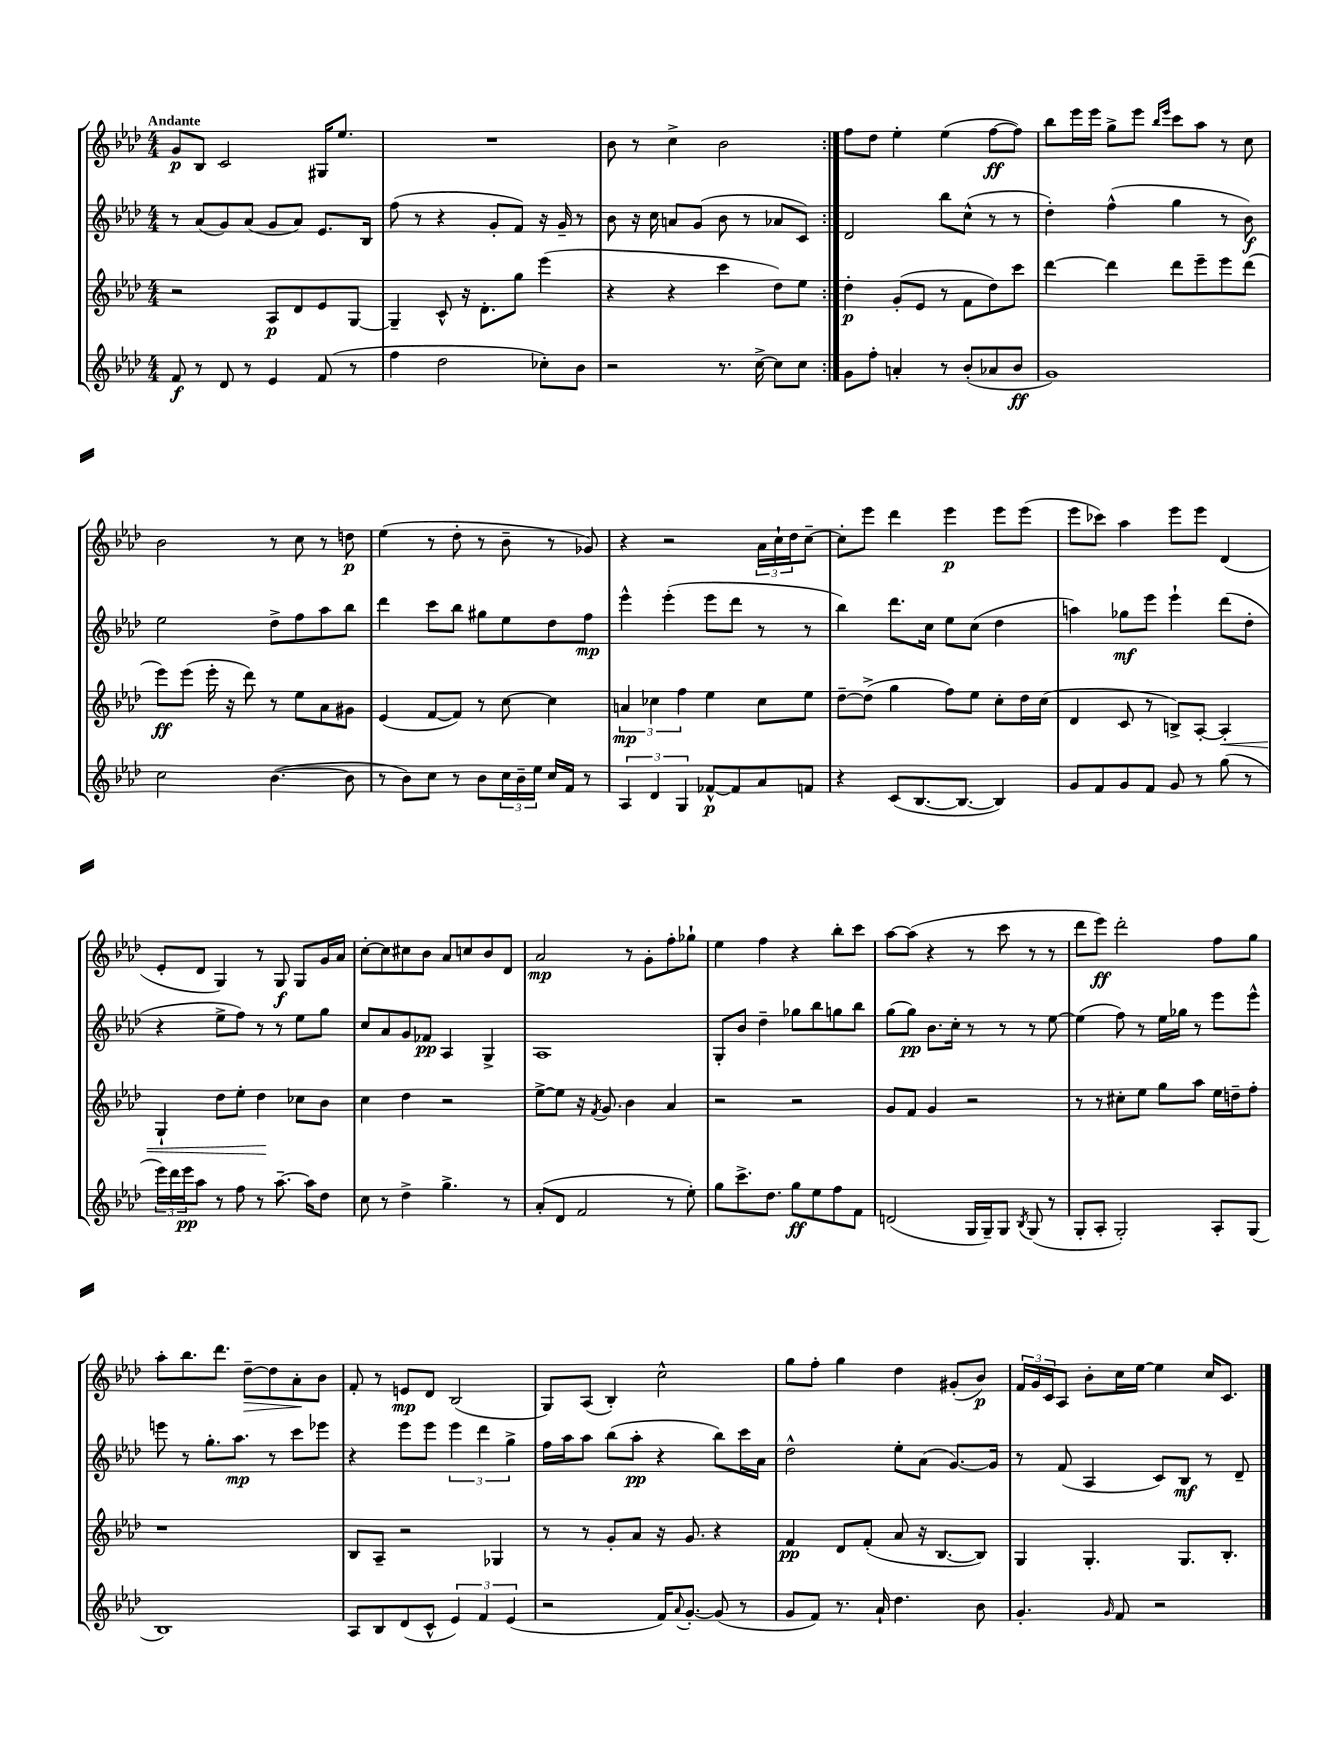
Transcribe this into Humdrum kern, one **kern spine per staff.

**kern	**kern	**kern	**kern
*staff4	*staff3	*staff2	*staff1
*clefG2	*clefG2	*clefG2	*clefG2
*k[b-e-a-d-]	*k[b-e-a-d-]	*k[b-e-a-d-]	*k[b-e-a-d-]
*M4/4	*M4/4	*M4/4	*M4/4
8f/	2r	8r	8g/L
8r	.	(8a-/L	8B-/J
8d-/	.	8g/)	2c/
8r	.	(8a-/J	.
4e-/	8A-/L	8g/L	.
.	8d-/	8a-/J)	.
(8f/	8e-/	8.e-/L	16G#/LK
.	.	.	8.ee-/J
8r	[8G/J	.	.
.	.	16B-/Jk	.
=	=	=	=
4ff\	4G~/]	(8ff\	1r
.	.	8r	.
2dd-\	8c^^/	4r	.
.	16r	.	.
.	8.d-'\L	.	.
.	.	8g'/L	.
.	8gg\J	8f/J)	.
8cc-'\L)	(4eee-\	16r	.
.	.	16g~/	.
8b-\J	.	8r	.
=	=	=	=
2r	4r	8b-\	8b-\
.	.	16r	8r
.	.	16cc\	.
.	4r	8a/L	4cc^\
.	.	(8g/J	.
8.r	4ccc\	8b-\	2b-\
.	.	8r	.
[16cc^\	.	.	.
8cc\]L	8dd-\L)	8a-/L	.
8cc\J	8ee-\J	8c/J)	.
=:|!	=:|!	=:|!	=:|!
8g\L	4dd-'\	2d-/	8ff\L
8ff'\J	.	.	8dd-\J
4a'/	(8g'/L	.	4ee-'\
.	8e-/J	.	.
8r	8r	8bb-\L	(4ee-\
(8b-'/L	8f\L	(8cc^^\J	.
8a-/	8dd-\)	8r	[8ff\L
8b-/J	8ccc\J	8r	8ff\]J)
=	=	=	=
1g)	[4ddd-\	4dd-'\)	8bb-\L
.	.	.	16eee-\L
.	.	.	16eee-\JJ
.	4ddd-\]	(4ff^^\	8gg^\L
.	.	.	8eee-\J
.	.	.	16qqbb-/LL
.	.	.	16qqeee-/JJ
.	8ddd-\L	4gg\	8ccc\L
.	8eee-~\	.	8aa-\J
.	8eee-\	8r	8r
.	(8ddd-\J	8b-\)	8cc\
=	=	=	=
2cc\	8eee-\L)	2ee-\	2b-\
.	(8eee-\J	.	.
.	16eee-'\	.	.
.	16r	.	.
.	8ddd-\)	.	.
([4.b-\	8r	8dd-^\L	8r
.	8ee-\L	8ff\	8cc\
.	8a-\	8aa-\	8r
8b-\]	8g#\J	8bb-\J	8dd\
=	=	=	=
8r	(4e-/	4ddd-\	(4ee-\
8b-\L)	.	.	.
8cc\J	[8f/L	8ccc\L	8r
8r	8f/]J)	8bb-\J	8dd-'\
8b-\L	8r	8gg#\L	8r
24cc\L	[8cc\	8ee-\	8b-~\
24b-~\	.	.	.
24ee-\JJ	.	.	.
16cc/LL	4cc\]	8dd-\	8r
16f/JJ	.	.	.
8r	.	8ff\J	8g-/)
=	=	=	=
6A-/	6a/	4eee-^^\	4r
6d-/	6cc-\	.	.
.	.	(4eee-'\	2r
6G/	6ff\	.	.
[8f-^^/L	4ee-\	8eee-\L	.
8f-/]	.	8ddd-\J	.
8a-/	8cc-\L	8r	24a-\LL
.	.	.	24cc`\
.	.	.	24dd-\J
8f/J	8ee-\J	8r	[8cc~\J
=	=	=	=
4r	[8dd-~\L	4bb-\)	8cc'\]L
.	(8dd-^\]J	.	8eee-\J
(8c/L	4gg\	8.ddd-\L	4ddd-\
[8.B-/	.	.	.
.	.	16cc\Jk	.
.	8ff\L)	8ee-\L	4eee-\
8.B-/_J	.	.	.
.	8ee-\J	(8cc\J	.
4B-/])	8cc'\L	4dd-\	8eee-\L
.	16dd-\L	.	(8eee-\J
.	(16cc\JJ	.	.
=	=	=	=
8g/L	4d-/	4aa\)	8eee-\L
8f/	.	.	8ccc-\J)
8g/	8c/	8gg-\L	4aa-\
8f/J	8r	8eee-\J	.
8g/	8B^/L)	4eee-`\	8eee-\L
8r	[8A-'/J	.	8eee-\J
(8gg\	4A-'/]	(8ddd-\L	(4d-/
8r	.	8dd-'\J	.
=	=	=	=
24eee-\LL)	4G`/	4r	8e-'/L
24ddd-\	.	.	.
24eee-\J	.	.	.
8aa-\J	.	.	8d-/J
8r	8dd-\L	8ee-^\L	4G/)
8ff\	8ee-'\J	8ff\J)	.
8r	4dd-\	8r	8r
[8.aa-~\	.	8r	8G/
.	8cc-\L	8ee-\L	8G/L
16aa-\]LK	.	.	.
8dd-\J	8b-\J	8gg\J	16g/L
.	.	.	16a-/JJ
=	=	=	=
8cc\	4cc\	8cc/L	[8cc'\L
8r	.	8a-/	8cc\]
4dd-^\	4dd-\	8g/	8cc#\
.	.	8f-/J	8b-\J
4.gg^\	2r	4A-/	8a-/L
.	.	.	8cc/
.	.	4G^/	8b-/
8r	.	.	8d-/J
=	=	=	=
(8a-'/L	[8ee-^\L	1A-	2a-/
8d-/J	8ee-\]J	.	.
2f/	16r	.	.
.	8qf/	.	.
.	8.g/	.	.
.	4b-\	.	8r
.	.	.	8g'\L
8r	4a-/	.	8ff'\
8ee-'\)	.	.	8gg-`\J
=	=	=	=
8gg\L	2r	8G'/L	4ee-\
8.ccc^\	.	8b-/J	.
.	.	4dd-~\	4ff\
8.dd-\J	.	.	.
8gg\L	2r	8gg-\L	4r
8ee-\	.	8bb-\	.
8ff\	.	8gg\	8bb-'\L
8f\J	.	8bb-\J	8ccc\J
=	=	=	=
(2d/	8g/L	(8gg\L	[8aa-\L
.	8f/J	8gg\J)	(8aa-\]J
.	4g/	8.b-\L	4r
.	.	16cc'\Jk	.
16G/LL	2r	8r	8r
16G~/J)	.	.	.
8G/J	.	8r	8ccc\
8qB-/	.	.	.
(8G/	.	8r	8r
8r	.	[8ee-\	8r
=	=	=	=
8G'/L	8r	(4ee-\]	8ddd-\L
8A-'/J	8r	.	8eee-\J)
2G'/)	8cc#'\L	8ff\)	2ddd-'\
.	8ee-\J	8r	.
.	8gg\L	16ee-\LL	.
.	.	16gg-\JJ	.
.	8aa-\J	8r	.
8A-'/L	16ee-\LL	8eee-\L	8ff\L
.	16dd~\J	.	.
(8G/J	8ff'\J	8eee-^^\J	8gg\J
=	=	=	=
1B-)	1r	8eee\	8aa-'\L
.	.	8r	8.bb-\
.	.	8.gg'\L	.
.	.	.	8.ddd-\J
.	.	8.aa-\J	.
.	.	.	[8dd-~\L
.	.	8r	8dd-\]
.	.	8ccc\L	8a-'\
.	.	8eee-\J	8b-\J
=	=	=	=
8A-/L	8B-/L	4r	8f'/
8B-/	8A-~/J	.	8r
(8d-/	2r	8eee-\L	8e/L
8c^^/J	.	8eee-\J	8d-/J
6e-/)	.	6eee-\	(2B-/
6f/	.	6ddd-\	.
.	4G-/	.	.
(6e-/	.	6gg^\	.
=	=	=	=
2r	8r	16ff\LL	8G/L)
.	.	16aa-\J	.
.	8r	8aa-\J	(8A-/J
.	8g'/L	(8bb-\L	4B-'/)
.	8a-/J	8aa-'\J	.
16f/LK)	16r	4r	2cc^^\
8qqa-/	.	.	.
[8.g'/J	8.g/	.	.
(8g/]	4r	8bb-\L)	.
8r	.	16ccc\L	.
.	.	16a-\JJ	.
=	=	=	=
8g/L	4f/	2dd-^^\	8gg\L
8f/J)	.	.	8ff'\J
8.r	8d-/L	.	4gg\
.	(8f'/J	.	.
16a-`/	.	.	.
4.dd-\	8a-/	8ee-'\L	4dd-\
.	16r	(8a-\J	.
.	[8.B-/L	.	.
.	.	[8.g/L)	(8g#'/L
8b-\	8B-/]J)	.	8b-/J)
.	.	16g/]Jk	.
=	=	=	=
4.g'/	4G/	8r	24f/LL
.	.	.	24g/
.	.	.	24c/J
.	.	(8f/	8A-/J
.	4.G'/	4A-/	8b-'\L
16qqg/	.	.	.
8f/	.	.	16cc\L
.	.	.	[16ee-\JJ
2r	.	8c/L)	4ee-\]
.	8.G/L	8B-/J	.
.	.	8r	16cc/LK
.	8.B-'/J	.	8.c/J
.	.	8d-~/	.
==	==	==	==
*-	*-	*-	*-
